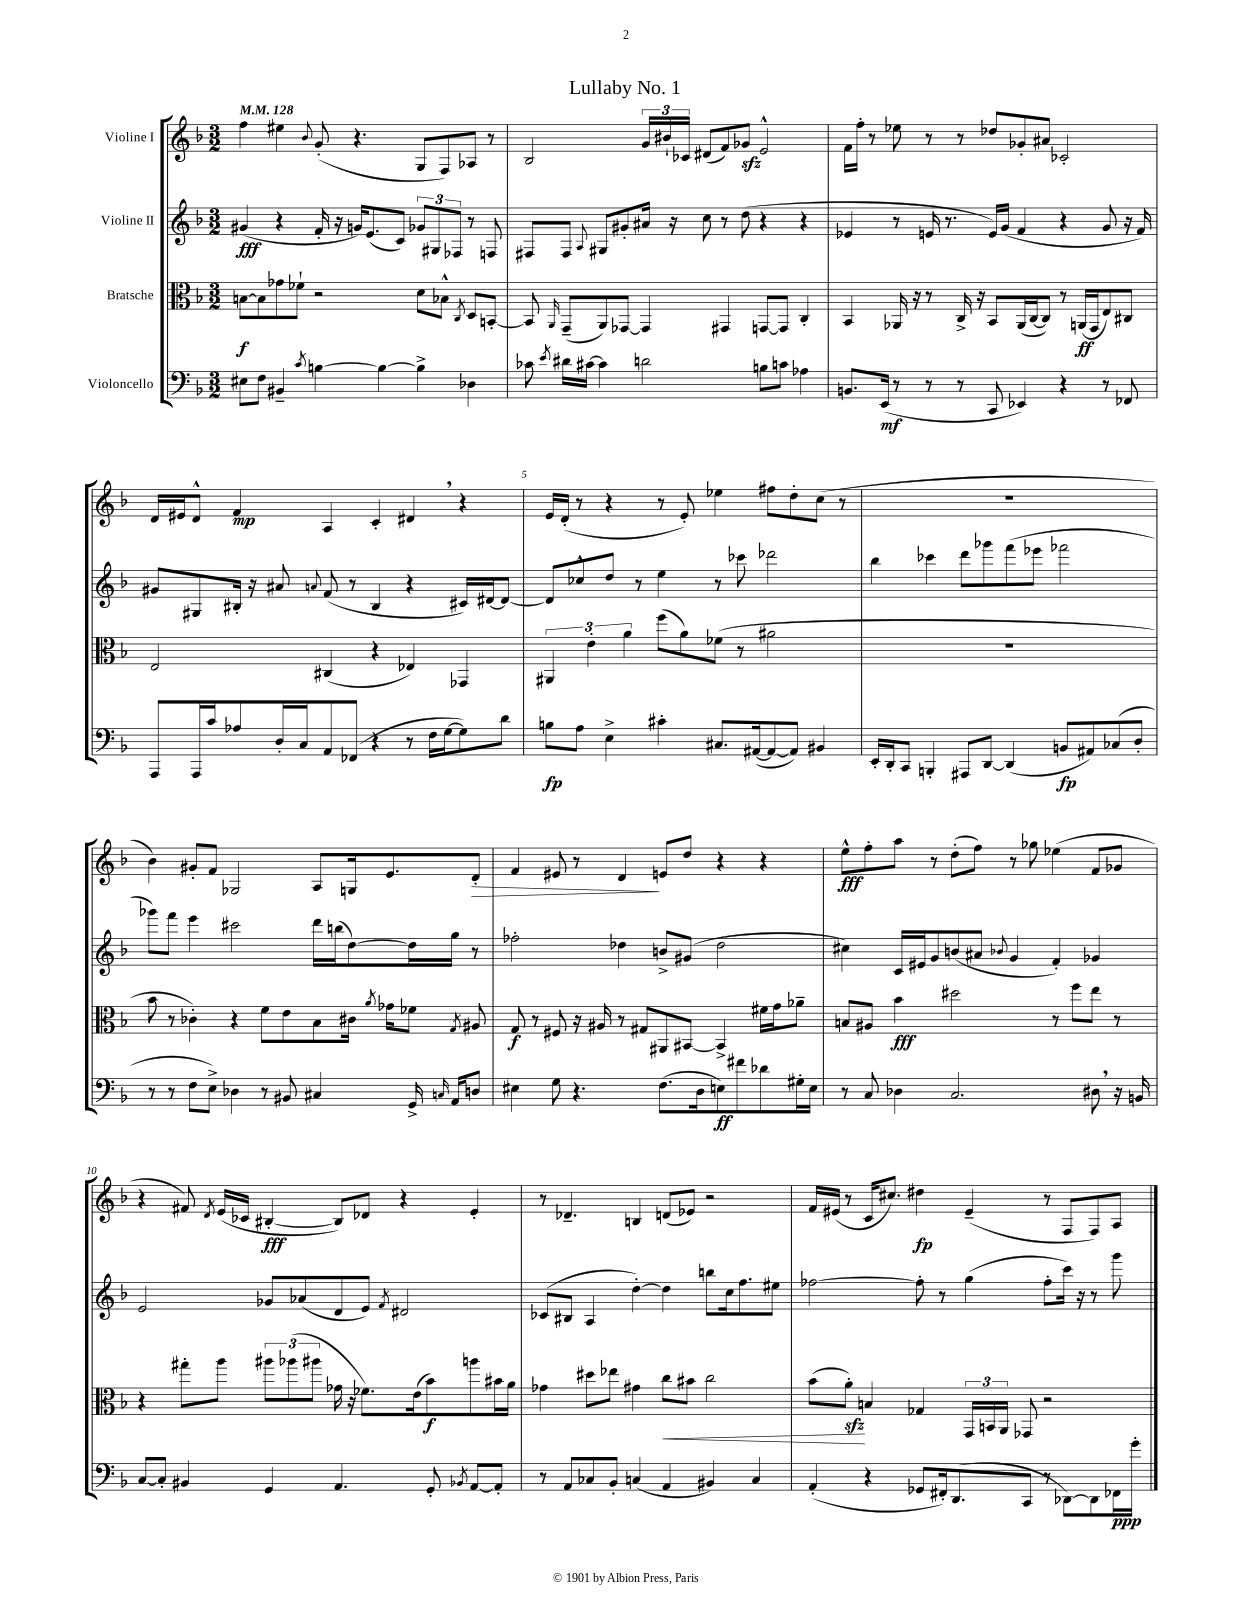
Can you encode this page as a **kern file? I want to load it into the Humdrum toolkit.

**kern	**kern	**kern	**kern
*staff4	*staff3	*staff2	*staff1
*clefF4	*clefC3	*clefG2	*clefG2
*k[b-]	*k[b-]	*k[b-]	*k[b-]
*M3/2	*M3/2	*M3/2	*M3/2
*MM128	*MM128	*MM128	*MM128
8E#	[8B	(4g#	4ff
8F	8B]	.	.
4BB#~	8g-	4r	4ee#
.	8f-`	.	.
8qc	.	.	8qqb-
[4B	2r	16f'	(8g'
.	.	16r	.
.	.	16g)	4.r
.	.	(8.e	.
4B_	.	.	.
.	.	8c)	.
4B^]	8d	12g-	8G
.	.	12G#	.
.	8B-^^	.	8F)
.	.	12F-	.
.	8qC	.	.
4D-	8D	8r	8A-
.	[8BB'	8F	8r
=	=	=	=
8c-	8BB]	8F#	2B-
8qe	16qqAA	.	.
16d#	(8GG~	8F#	.
[16c#	.	.	.
.	.	8qqA	.
4c#]	8AA)	8G#	.
.	[8GG-	8g#'	.
2d	4GG-]	16a#	24g
.	.	.	24b#`
.	.	16r	.
.	.	.	24c-
.	.	8cc	(8d#
.	4GG#	8r	8f)
.	.	(8dd	8g-
8B	[8GG	4r	2e^^
8c	8GG]	.	.
4A-	4C'	4r	.
=	=	=	=
8.BB	4BB-	4e-	16f
.	.	.	16ff'
.	.	.	8r
(16EE	.	.	.
8r	16AA-	8r	8ee-
.	16r	.	.
8r	8r	16e	8r
.	.	8.r	.
8r	16C^	.	8r
.	16r	.	.
8CC	8BB-	16e)	8dd-
.	.	(16g	.
4EE-)	(16AA-	4f	8g-'
.	[16C	.	.
.	8C])	.	8a#
4r	8r	4r	2c-'
.	(16AA	.	.
.	16GG	.	.
8r	8E)	8g	.
8FF-	8C#	16r	.
.	.	16f)	.
=	=	=	=
8AAA	2E	8g#	16d
.	.	.	16e#
16AAA	.	8G#	8d^^
16c	.	.	.
8A-	.	16B#'	4f
.	.	16r	.
16D'	.	8a#	.
16C	.	.	.
.	.	8qqa	.
8AA	(4C#	(8f	4A
(8FF-	.	8r	.
4r	4r	4B#	4c'
8r	4E-)	4r	4d#
16F	.	.	.
[16G	.	.	.
8G])	4GG-	16c#)	4r
.	.	[16d#	.
8d	.	8d#_	.
=	=	=	=
8B	6AA#	8d#]	16e
.	.	.	(16d'
8A	.	8cc-^^	8r
.	6e'	.	.
4E^	.	8dd	4r
.	6a	.	.
.	.	8r	.
4c#'	(8ff	4ee	8r
.	8a)	.	8e')
8.C#	(8f-	8r	4ee-
.	8r	8ccc-	.
([16AA#	.	.	.
8AA#_	2a#	2ddd-	8ff#
8AA#])	.	.	8dd'
4BB#	.	.	(8cc
.	.	.	8r
=	=	=	=
16EE'	1.r	4bb-	1.r
16DD'	.	.	.
8CC	.	.	.
4BBB'	.	4ccc-	.
8AAA#	.	8ddd	.
[8DD	.	8ggg-	.
(4DD]	.	(8fff	.
.	.	8eee-	.
8BB	.	2fff-	.
8AA#)	.	.	.
(8C-	.	.	.
8D'	.	.	.
=	=	=	=
8r	8b-	8ggg-)	4b-)
8r	8r	8fff	.
8F	4c-')	4eee	8g#'
8E^)	.	.	8f
4D-	4r	2ccc#	2G-
8r	8f	.	.
8BB#	8e	.	.
4C#	8B-	16ddd	8A
.	.	(16bb	.
.	16c#	[8dd)	16G
.	8qa	.	.
.	16g-	.	8.e
16GG^	8f-	16dd]	.
16qqC	.	.	.
16AA	.	16gg	.
.	8qG	.	.
8D	8A#	8r	8d'
=	=	=	=
4E#	8G	2ff-'	4f
.	8r	.	.
8G	8F#	.	8e#
4.r	16r	.	8r
.	16A#	.	.
.	8r	4dd-	4d
.	8G#	.	.
(8.F	8AA#	8b^	8e
.	[8BB#	(8g#	8dd
16D	.	.	.
8E)	4BB#^]	2dd-	4r
8f#	.	.	.
8d-	16f#	.	4r
.	16g	.	.
16G#'	8a-~	.	.
16E	.	.	.
=	=	=	=
8r	8B	4cc#)	8ee^^
8C	8A#	.	8ff'
4D-	4b-	16c	8aa
.	.	16e#	.
.	.	8g	8r
2.C	2dd#	(8b	(8dd'
.	.	8a#	8ff)
.	.	8qqb-	.
.	.	4g	8r
.	.	.	8gg-
.	8r	4f')	(4ee-
.	8ff	.	.
8D#	8ee	4g-	8f
16r	8r	.	8g-
16BB	.	.	.
=	=	=	=
[8C	4r	2e	4r
8C']	.	.	.
4BB#	8gg#'	.	8f#)
.	.	.	8qd
.	8aa	.	(16e
.	.	.	16c-
4GG	12aa#	8g-	[4B#'
.	(12aa-	.	.
.	.	(8a-	.
.	12aa#	.	.
4.AA	16g-	8d	8B#])
.	16r	.	.
.	8.f-)	8e)	8d-
.	.	8qf	.
.	.	2d#	4r
.	(16e	.	.
8GG'	8b-)	.	.
8qBB-	.	.	.
[8AA	8aa	.	4e'
8AA']	16b#	.	.
.	16a	.	.
=	=	=	=
8r	4g-	(8c-	8r
8AA	.	8B#	4.d-~
8C-	8dd#	4A	.
8BB-'	8ee-	.	.
(4C	4g#	[4dd')	4B
4AA	8cc	4dd]	(8d
.	8b#	.	8e-)
4BB#)	2cc	8bb	2r
.	.	16cc	.
.	.	8.ff	.
4C	.	.	.
.	.	8ee#	.
=	=	=	=
(4AA'	(8b-	[2ff-	16f
.	.	.	(16e#
.	8a')	.	8r
4r	4B	.	16c
.	.	.	8.cc#)
8GG-	4G-	8ff-']	4dd#
16FF#')	.	8r	.
(8.DD	.	.	.
.	24GG	(4gg	(4e#~
.	24BB	.	.
.	24AA	.	.
8CC	8GG-	.	.
8r	2r	8ff-'	8r
[8DD-)	.	16ccc)	8F
.	.	16r	.
8DD-]	.	8r	8F)
16FF-	.	8ggg	8A
16g'	.	.	.
==	==	==	==
*-	*-	*-	*-
